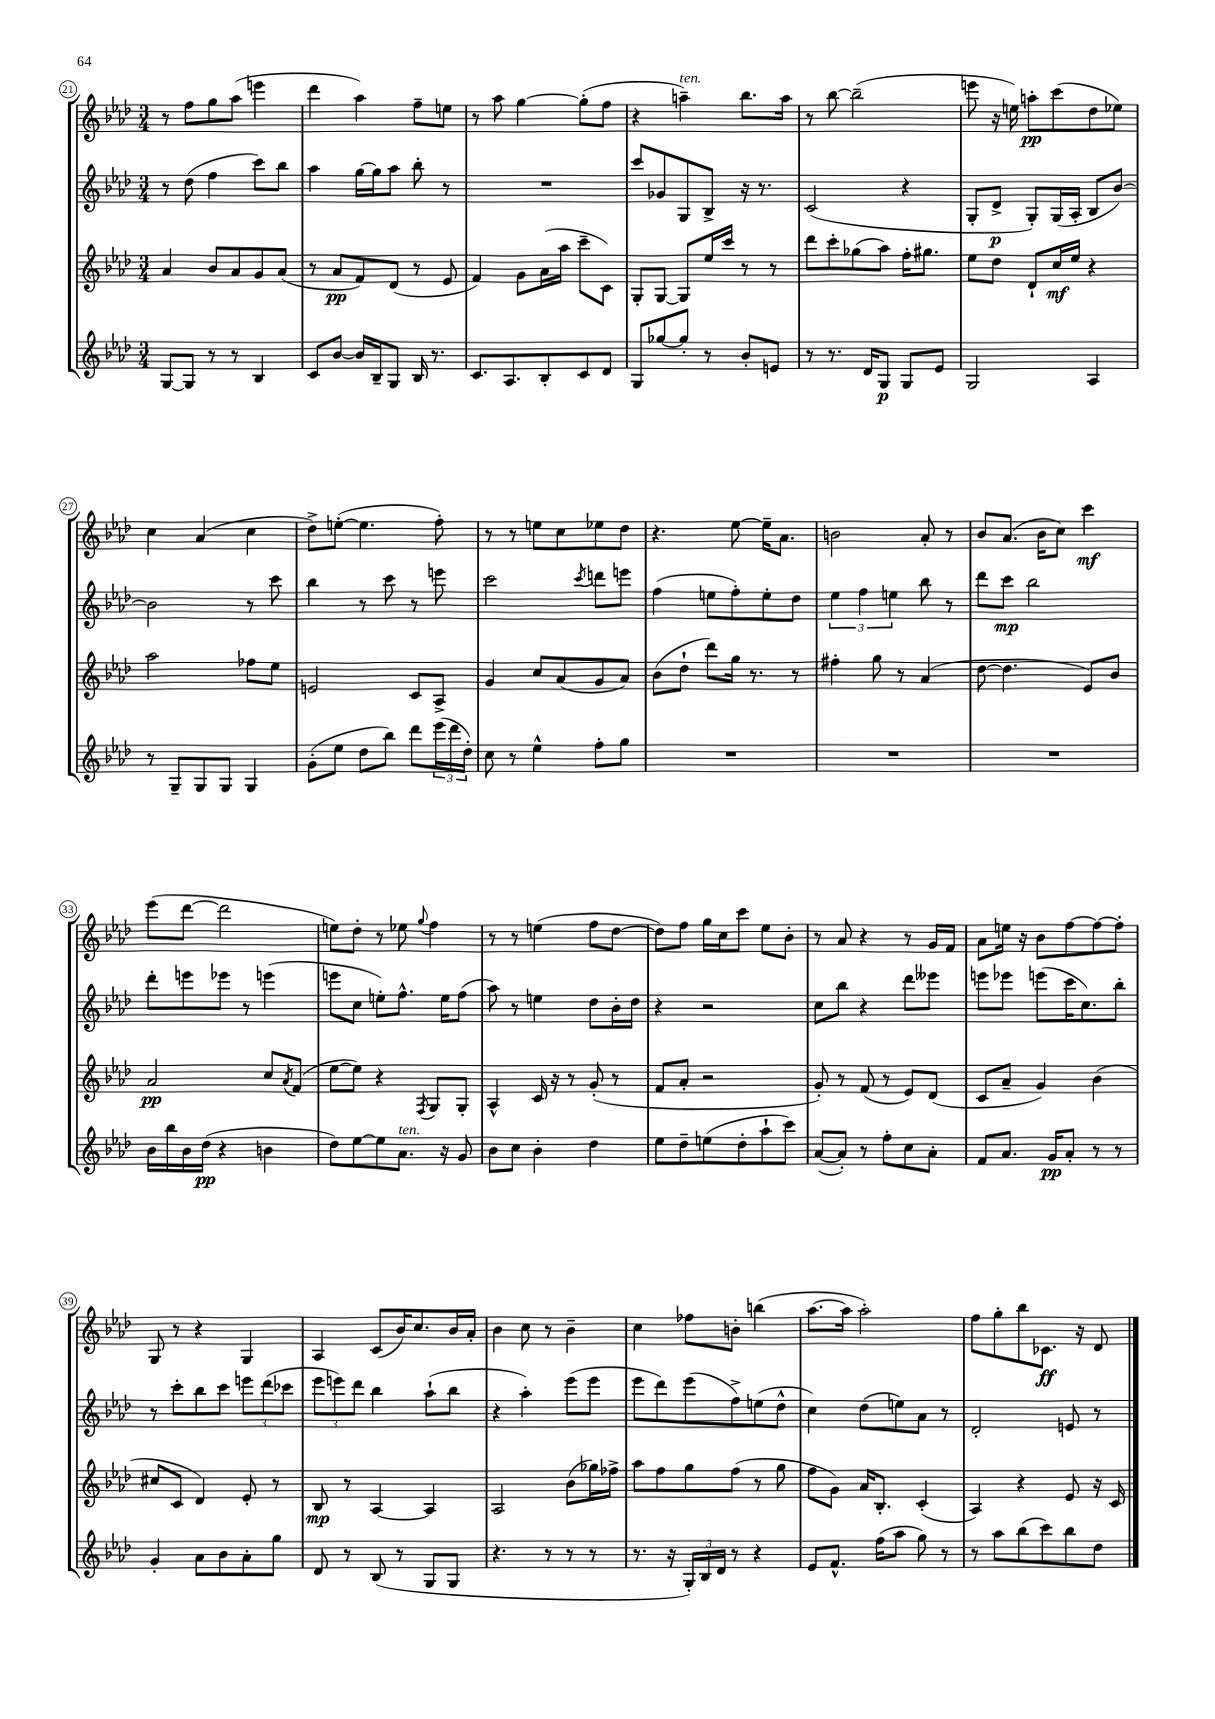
<<
\new StaffGroup <<
\new Staff = "s0" {
    \clef treble \key aes \major \numericTimeSignature \time 3/4
    r8 f''8 g''8 aes''8( e'''4 |
    des'''4 aes''4) f''8-- e''8 |
    r8 aes''8 g''4~ g''8-.( f''8 |
    r4 a''4--^\markup { \italic "ten." }) bes''8. a''16 |
    r8 bes''8~ bes''2--( |
    e'''8 r16 e''16) a''8-.\pp c'''8( des''8 ees''8) |
    c''4 aes'4( c''4 |
    des''8->) e''8~-.( e''4. f''8-.) |
    r8 r8 e''8 c''8 ees''8 des''8 |
    r4. ees''8~ ees''16-- aes'8. |
    b'2 aes'8-. r8 |
    bes'8 aes'8.( bes'16 c''8) c'''4\mf |
    ees'''8( des'''8~ des'''2 |
    e''8) des''8-. r8 ees''8 \appoggiatura { g''8 } f''4 |
    r8 r8 e''4( f''8 des''8~ |
    des''8) f''8 g''16 c''16 c'''8 ees''8 bes'8-. |
    r8 aes'8 r4 r8 g'16 f'16 |
    aes'8 e''16 r16 bes'8 f''8~ f''8~ f''8-. |
    g8 r8 r4 g4 |
    aes4 c'8( bes'16) c''8. bes'16 aes'16-. |
    bes'4 c''8 r8 bes'4-- |
    c''4 fes''8 b'8-. b''4( |
    aes''8.~ aes''16 aes''2-.) |
    f''8 g''8-. bes''8 ces'8.\ff r16 des'8 \bar "|." |
}
\new Staff = "s1" {
    \clef treble \key aes \major \numericTimeSignature \time 3/4
    r8 des''8( f''4 c'''8) bes''8 |
    aes''4 g''16~ g''16 aes''8 bes''8-. r8 |
    R2. |
    c'''8 ges'8 g8 bes8-> r16 r8. |
    c'2( r4 |
    g8-. des'8->\p g8-.) g16( aes16-. bes8 bes'8~) |
    bes'2 r8 c'''8 |
    bes''4 r8 c'''8 r8 e'''8 |
    c'''2 \acciaccatura { c'''8 } d'''8 e'''8 |
    f''4( e''8 f''8-.) e''8-. des''8 |
    \tuplet 3/2 { ees''4 f''4 e''4 } bes''8 r8 |
    des'''8 c'''8\mp bes''2 |
    des'''8-. e'''8 ees'''8 r8 e'''4( |
    e'''8 c''8 e''8-.) f''8.-^ e''16 f''8( |
    aes''8) r8 e''4 des''8 bes'16-. des''16 |
    r4 r2 |
    c''8 bes''8 r4 des'''8 eeses'''8 |
    e'''8 ees'''8 e'''8( c'''16 c''8.) bes''8-. |
    r8 c'''8-. bes''8 c'''8 \tuplet 3/2 { e'''8 des'''8( ces'''8 } |
    \tuplet 3/2 { ees'''8 e'''8) des'''8 } bes''4 aes''8-!( bes''8 |
    r4 aes''4-.) ees'''8( ees'''8 |
    ees'''8 des'''8) ees'''8( f''8->) e''8( des''8-^ |
    c''4) des''8( e''8) aes'8 r8 |
    des'2-. e'8 r8 \bar "|." |
}
\new Staff = "s2" {
    \clef treble \key aes \major \numericTimeSignature \time 3/4
    aes'4 bes'8 aes'8 g'8 aes'8( |
    r8 aes'8\pp f'8) des'8( r8 ees'8 |
    f'4) g'8 aes'16( aes''16 c'''8-- c'8) |
    g8-. g8~ g8 ees''16 c'''16 r8 r8 |
    des'''8 c'''8-. ges''8( aes''8) f''16-. gis''8. |
    ees''8 des''8 des'8-! c''16\mf ees''16 r4 |
    aes''2 fes''8 ees''8 |
    e'2 c'8 aes8-> |
    g'4 c''8 aes'8( g'8 aes'8) |
    bes'8( des''8-! des'''8) g''16 r8. r8 |
    fis''4-. g''8 r8 aes'4( |
    des''8~ des''4. ees'8) bes'8 |
    aes'2\pp c''8 \acciaccatura { aes'8 } f'8( |
    ees''8~ ees''8) r4 \acciaccatura { f8 } g8 g8-. |
    aes4-^ c'16 r16 r8 g'8-.( r8 |
    f'8 aes'8-. r2 |
    g'8-.) r8 f'8( r8 ees'8) des'8( |
    c'8 aes'8-- g'4) bes'4( |
    cis''8 c'8 des'4) ees'8-. r8 |
    bes8\mp r8 aes4~ aes4 |
    aes2 bes'8( ges''16) fes''16-> |
    aes''8 f''8 g''8 f''8( r8 g''8 |
    f''8 g'8) aes'16 bes8.-. c'4-.( |
    aes4) r4 ees'8 r16 c'16 \bar "|." |
}
\new Staff = "s3" {
    \clef treble \key aes \major \numericTimeSignature \time 3/4
    g8~ g8 r8 r8 bes4 |
    c'8 bes'8~ bes'16 bes16-- g8 bes16 r8. |
    c'8. aes8. bes8-. c'8 des'8 |
    g8 ges''8~ ges''8-. r8 bes'8-. e'8 |
    r8 r8. des'16 g8\p g8 ees'8 |
    g2 aes4 |
    r8 g8-- g8 g8 g4 |
    g'8-.( ees''8 des''8 bes''8) des'''8 \tuplet 3/2 { ees'''16( des'''16 des''16-.) } |
    c''8 r8 ees''4-^ f''8-. g''8 |
    R2. |
    R2. |
    R2. |
    bes'16 bes''16 bes'16 des''16\pp( r4 b'4 |
    des''8) ees''8~ ees''8 aes'8.^\markup { \italic "ten." } r16 g'8 |
    bes'8 c''8 bes'4-. des''4 |
    ees''8 des''8-- e''8( des''8-. aes''8-! c'''8) |
    aes'8~( aes'8-.) r8 f''8-. c''8 aes'8-. |
    f'8 aes'8. g'16\pp aes'8-. r8 r8 |
    g'4-. aes'8 bes'8 aes'8-. g''8 |
    des'8 r8 bes8( r8 g8 g8 |
    r4. r8 r8 r8 |
    r8. r16 \tuplet 3/2 { g16-.) bes16 des'16 } r8 r4 |
    ees'8 f'8.-^ f''16( aes''8 g''8) r8 |
    r8 aes''8 bes''8( c'''8) bes''8 des''8 \bar "|." |
}
>>
>>
\layout { \context { \Score currentBarNumber = #21 \override BarNumber.stencil = #(make-stencil-circler 0.1 0.3 ly:text-interface::print) } }
